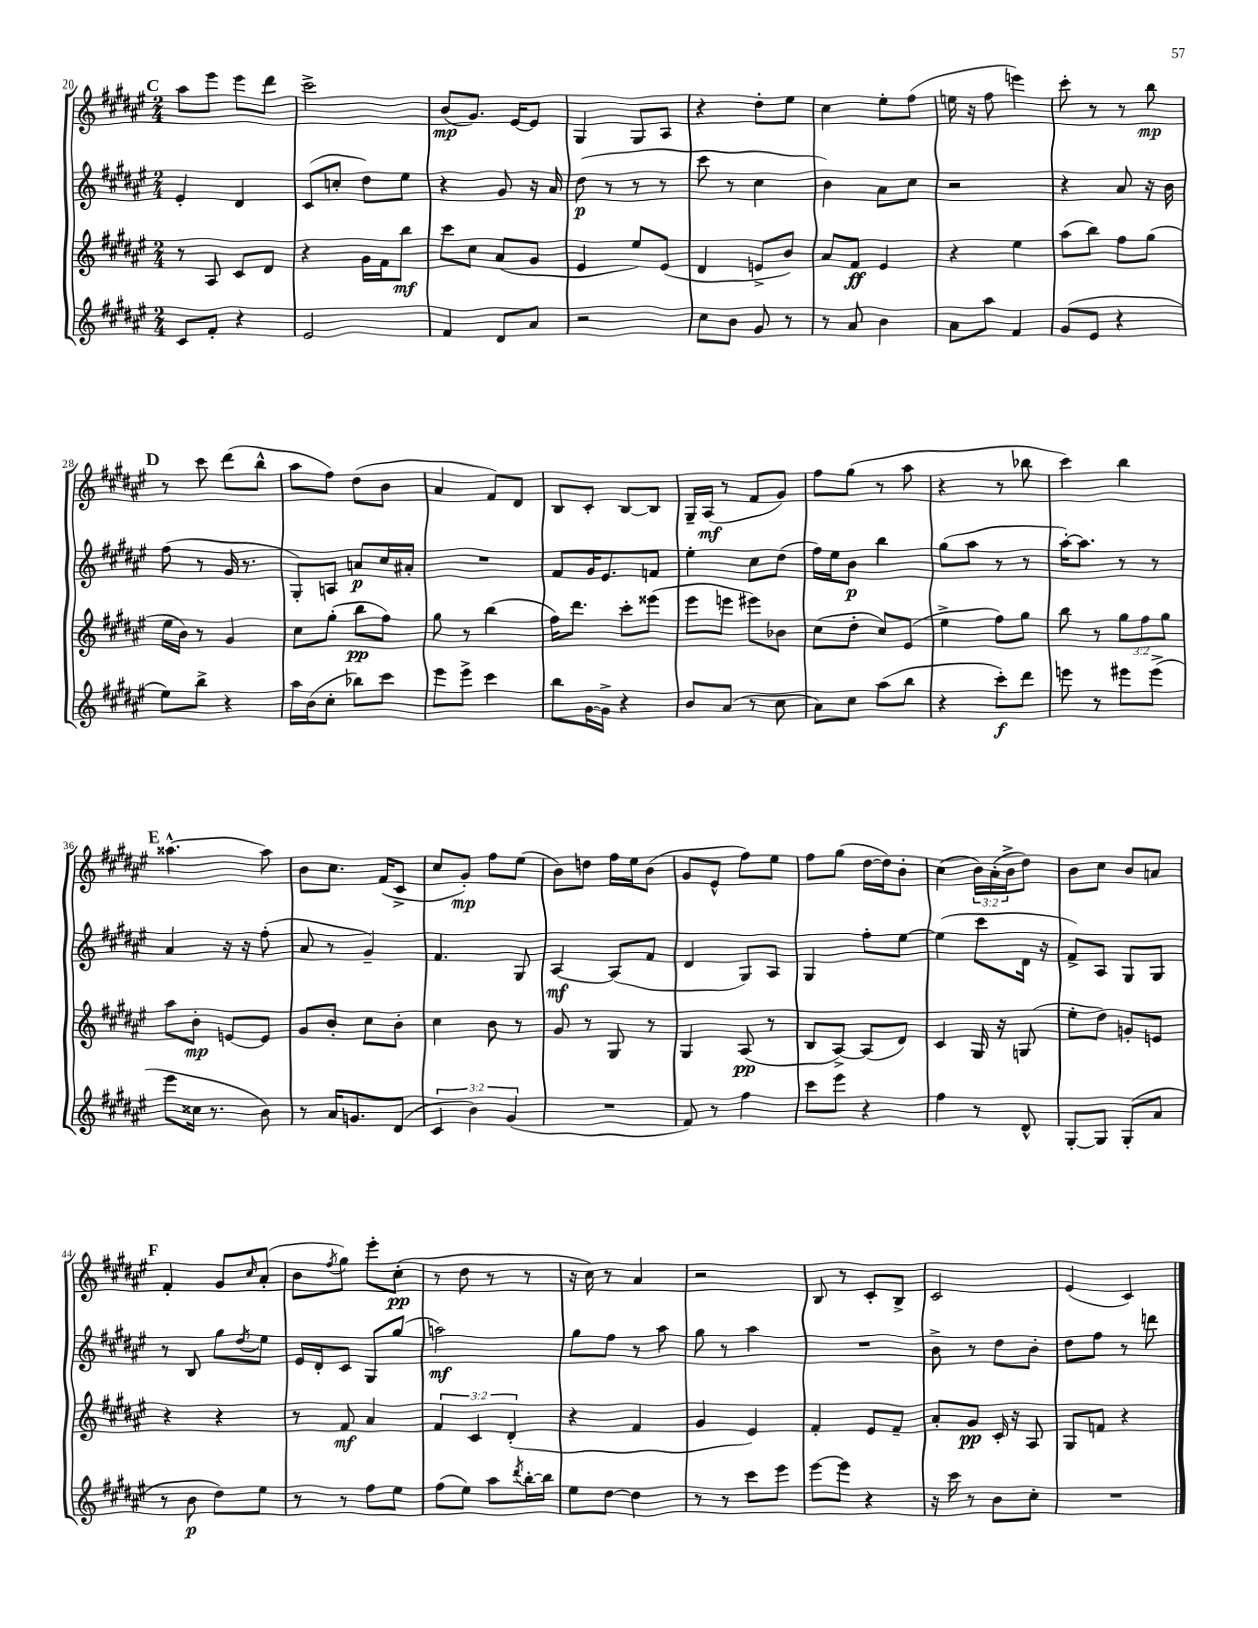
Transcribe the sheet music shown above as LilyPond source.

<<
\new StaffGroup <<
\new Staff = "s0" {
    \clef treble \key fis \major \numericTimeSignature \time 2/4 \override Staff.TupletNumber.text = #tuplet-number::calc-fraction-text
    \mark \markup { \bold "C" } ais''8 eis'''8 eis'''8 dis'''8 |
    cis'''2-> |
    b'8\mp( gis'8.) eis'16~ eis'8 |
    gis4 gis8 ais8 |
    r4 dis''8-. eis''8 |
    cis''4 eis''8-. fis''8( |
    e''16 r16 fis''8 e'''4) |
    cis'''8-. r8 r8 b''8\mp |
    \mark \markup { \bold "D" } r8 cis'''8 dis'''8( b''8-^ |
    ais''8 fis''8) dis''8( b'8 |
    ais'4 fis'8) dis'8 |
    b8 cis'8-. b8~ b8 |
    gis16-- ais16\mf( r8 fis'8 gis'8) |
    fis''8 gis''8( r8 ais''8 |
    r4 r8 bes''8 |
    cis'''4) b''4 |
    \mark \markup { \bold "E" } aisis''4.~-^ aisis''8 |
    b'8 cis''8. fis'16( cis'8-> |
    cis''8 gis'8-.\mp) fis''8 eis''8( |
    b'8) d''8 fis''16 eis''16 b'8( |
    gis'8 eis'8-^ fis''8) eis''8 |
    fis''8 gis''8( dis''16~ dis''16) b'8-. |
    cis''4( \tuplet 3/2 { b'16) ais'16-.( b'16-> } dis''8) |
    b'8 cis''8 b'8 a'8 |
    \mark \markup { \bold "F" } fis'4-. gis'8 \grace { cis''16 } ais'8-.( |
    b'8 \acciaccatura { fis''8 } gis''8) eis'''8-. cis''8-.\pp( |
    r8 dis''8 r8 r8 |
    r16 cis''16) r8 ais'4 |
    r2 |
    b8 r8 cis'8-. b8-> |
    cis'2 |
    eis'4( cis'4) \bar "|." |
}
\new Staff = "s1" {
    \clef treble \key fis \major \numericTimeSignature \time 2/4
    \mark \markup { \bold "C" } eis'4-. dis'4 |
    cis'8( c''8-. dis''8) eis''8 |
    r4 gis'8 r16 ais'16 |
    dis''8\p( r8 r8 r8 |
    cis'''8 r8 cis''4 |
    b'4) ais'8 cis''8 |
    r2 |
    r4 ais'8 r16 b'16 |
    \mark \markup { \bold "D" } fis''8( r8 gis'16 r8. |
    gis8-.) a8 a'8\p cis''16 ais'16-. |
    R2 |
    fis'8 gis'16 eis'8. f'8 |
    eis''4-. cis''8 dis''8( |
    fis''16) eis''16 b'8\p b''4 |
    gis''8( ais''8 r8 r8 |
    ais''16~-.) ais''8. r8 r8 |
    \mark \markup { \bold "E" } ais'4 r16 r16 fis''8-.( |
    ais'8 r8 gis'4--) |
    fis'4. gis8 |
    ais4~\mf ais8( fis'8 |
    dis'4 gis8) ais8 |
    gis4 fis''8-. eis''8~ |
    eis''4( cis'''8 dis'16 r16 |
    fis'8->) ais8 gis8 gis8 |
    \mark \markup { \bold "F" } r8 b8 gis''8 \acciaccatura { dis''8 } eis''8 |
    eis'16 dis'16-. cis'8 gis8 gis''8( |
    a''2\mf) |
    gis''8 fis''8 r8 ais''8 |
    gis''8 r8 ais''4 |
    R2 |
    b'8-> r8 dis''8 b'8-. |
    dis''8 fis''8 r8 d'''8 \bar "|." |
}
\new Staff = "s2" {
    \clef treble \key fis \major \numericTimeSignature \time 2/4 \override Staff.TupletNumber.text = #tuplet-number::calc-fraction-text
    \mark \markup { \bold "C" } r8 ais8 cis'8 dis'8 |
    r4 gis'16 fis'16 b''8\mf |
    cis'''8 cis''8 ais'8( gis'8 |
    eis'4 eis''8) eis'8( |
    dis'4 e'8-> b'8) |
    ais'8 fis'8\ff eis'4 |
    r4 eis''4 |
    ais''8( b''8) fis''8 gis''8( |
    \mark \markup { \bold "D" } eis''16 b'16) r8 gis'4 |
    cis''8 gis''8-.( b''8\pp fis''8) |
    gis''8 r8 b''4( |
    fis''16) dis'''8. cis'''8-. eisis'''8( |
    eis'''8 e'''8 eis'''8) bes'8 |
    cis''8( dis''8-. cis''8) eis'8( |
    eis''4-> fis''8) gis''8 |
    b''8 r8 \tuplet 3/2 { gis''8 fis''8 gis''8 } |
    \mark \markup { \bold "E" } ais''8 b'8-.\mp e'8~ e'8 |
    gis'8 b'8-. cis''8 b'8-. |
    cis''4 b'8 r8 |
    gis'8 r8 gis8 r8 |
    gis4 ais8\pp( r8 |
    b8 ais8~->) ais8( dis'8) |
    cis'4 gis16 r16 g8( |
    eis''8-. dis''8) g'8-. e'8 |
    \mark \markup { \bold "F" } r4 r4 |
    r8 fis'8\mf ais'4 |
    \tuplet 3/2 { fis'4 cis'4 dis'4-.( } |
    r4 fis'4 |
    gis'4 eis'4) |
    fis'4-. eis'8 fis'8-- |
    ais'8-. gis'8\pp cis'16-. r16 ais8 |
    gis8 f'8 r4 \bar "|." |
}
\new Staff = "s3" {
    \clef treble \key fis \major \numericTimeSignature \time 2/4 \override Staff.TupletNumber.text = #tuplet-number::calc-fraction-text
    \mark \markup { \bold "C" } cis'8 fis'8-. r4 |
    eis'2 |
    fis'4 dis'8 ais'8 |
    r2 |
    cis''8 b'8 gis'8 r8 |
    r8 ais'8 b'4 |
    ais'8 ais''8 fis'4 |
    gis'8( eis'8 r4 |
    \mark \markup { \bold "D" } eis''8) b''8-> r4 |
    ais''16 b'16( cis''8-. bes''8) cis'''8 |
    eis'''8 eis'''8-> cis'''4 |
    b''8 gis'16~ gis'16-> r4 |
    b'8 ais'8( r8 cis''8 |
    ais'8) cis''8 ais''8( b''8 |
    r4 cis'''8-.\f) dis'''8 |
    e'''8 r8 eis'''8 eis'''8->( |
    \mark \markup { \bold "E" } eis'''8 cisis''16 r8. b'8) |
    r8 ais'16 g'8. dis'8( |
    \tuplet 3/2 { cis'4 b'4) gis'4( } |
    R2 |
    fis'8) r8 fis''4 |
    cis'''8 eis'''8 r4 |
    fis''4 r8 dis'8-^ |
    gis8~-. gis8 gis8-.( ais'8 |
    \mark \markup { \bold "F" } r8 b'8\p dis''8) eis''8 |
    r8 r8 fis''8 eis''8 |
    fis''8( eis''8) ais''8 \acciaccatura { dis'''8 } b''16~-. b''16 |
    eis''8 dis''8~ dis''4 |
    r8 r8 cis'''8 eis'''8 |
    eis'''8~ eis'''8 r4 |
    r16 cis'''16 r8 b'8 cis''8-. |
    R2 \bar "|." |
}
>>
>>
\layout { \context { \Score currentBarNumber = #20 } }
